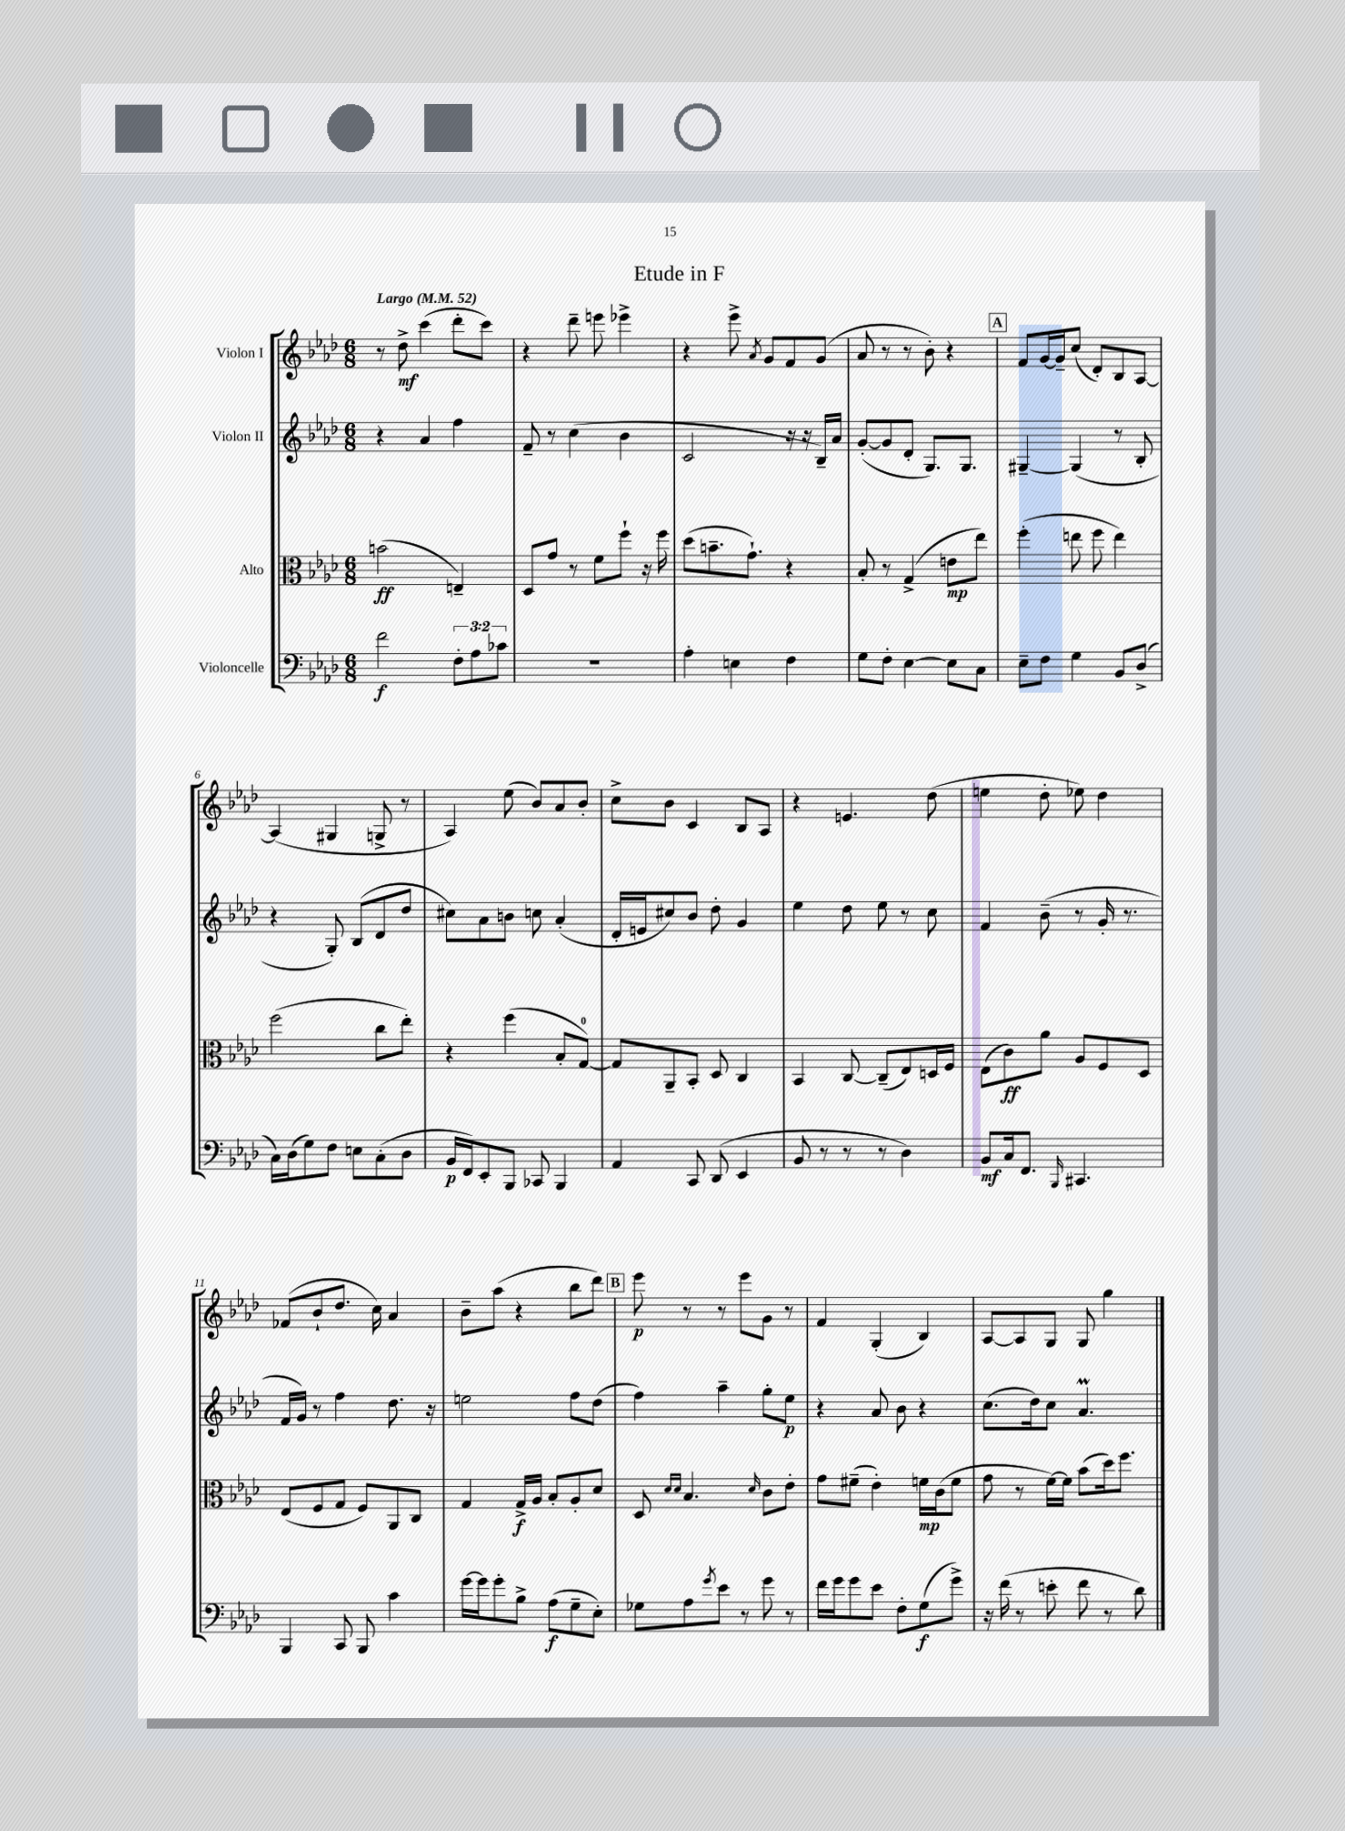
\header { title = "Etude in F" }
<<
\new StaffGroup <<
\new Staff = "s0" \with { instrumentName = "Violon I" } {
    \clef treble \key aes \major \numericTimeSignature \time 6/8 \tempo "Largo" 4 = 52
    r8 des''8->\mf c'''4( des'''8-. c'''8) |
    r4 des'''8-- e'''8 ees'''4-> |
    r4 ees'''8-> \acciaccatura { aes'8 } g'8 f'8 g'8( |
    aes'8 r8 r8 bes'8-.) r4 |
    \mark \markup { \box "A" } f'8 g'16~ g'16-- c''8( des'8-.) bes8 aes8~ |
    aes4( gis4 g8-> r8 |
    aes4) ees''8( bes'8) aes'8 bes'8-. |
    c''8-> bes'8 c'4 bes8 aes8 |
    r4 e'4. des''8( |
    e''4 des''8-. ees''8) des''4 |
    fes'8( bes'8-! des''8. c''16) aes'4 |
    bes'8-- aes''8( r4 bes''8 des'''8) |
    \mark \markup { \box "B" } ees'''8\p r8 r8 ees'''8 g'8 r8 |
    f'4 g4-.( bes4) |
    aes8~ aes8 g8 g8 g''4 \bar "|." |
}
\new Staff = "s1" \with { instrumentName = "Violon II" } {
    \clef treble \key aes \major \numericTimeSignature \time 6/8
    r4 aes'4 f''4 |
    f'8-- r8 c''4( bes'4 |
    c'2 r16 r16 bes16--) aes'16 |
    g'8~-.( g'8 des'8-. g8.) g8. |
    \mark \markup { \box "A" } gis4~-- gis4( r8 bes8-. |
    r4 g8-.) bes8( des'8 des''8 |
    cis''8) aes'8 b'8 c''8 aes'4-.( |
    des'16-. e'16 cis''8) bes'8 des''8-. g'4 |
    ees''4 des''8 ees''8 r8 c''8 |
    f'4 bes'8--( r8 g'16-. r8. |
    f'16 g'16) r8 f''4 des''8. r16 |
    e''2 f''8 des''8( |
    \mark \markup { \box "B" } f''4) aes''4-- g''8-. ees''8\p |
    r4 aes'8 bes'8 r4 |
    c''8.( des''16) c''8 aes'4.\prall \bar "|." |
}
\new Staff = "s2" \with { instrumentName = "Alto" } {
    \clef alto \key aes \major \numericTimeSignature \time 6/8
    b'2\ff( e4--) |
    des8 g'8 r8 f'8 f''8-! r16 f''16 |
    des''8( b'8.-- g'8.-!) r4 |
    bes8-. r8 g4->( e'8\mp ees''8) |
    \mark \markup { \box "A" } f''4-.( e''8 f''8 e''4) |
    f''2( c''8 ees''8-.) |
    r4 f''4( bes8-. g8-0~) |
    g8 aes,8-- bes,8-. des8 c4 |
    bes,4 c8~ c8--( ees8) d16 f16 |
    ees8( c'8\ff) aes'8 aes8 f8 des8 |
    ees8( f8 g8 f8) aes,8 c8 |
    g4 g16->\f aes16 bes8-. aes8-. des'8 |
    \mark \markup { \box "B" } des8 \grace { des'16 des'16 } bes4. \grace { des'16 } c'8 ees'8-. |
    g'8 fis'8--( ees'4-.) f'16\mp c'16( f'8 |
    g'8 r8 f'16~) f'16 bes'8( des''16) f''8. \bar "|." |
}
\new Staff = "s3" \with { instrumentName = "Violoncelle" } {
    \clef bass \key aes \major \numericTimeSignature \time 6/8 \override Staff.TupletNumber.text = #tuplet-number::calc-fraction-text
    f'2\f \tuplet 3/2 { f8-. aes8 ces'8 } |
    R2. |
    aes4-. e4 f4 |
    g8 f8-. ees4~ ees8 c8 |
    \mark \markup { \box "A" } ees8-- f8 g4 bes,8 des8->( |
    c16) des16( g8) f8 e8 c8-.( des8 |
    bes,16\p f,16) ees,8-. bes,,8 ces,8 bes,,4 |
    aes,4 c,8 des,8( ees,4 |
    bes,8 r8 r8 r8 des4) |
    bes,8\mf c16 f,8. \grace { bes,,16 } cis,4. |
    bes,,4 c,8 bes,,8 c'4 |
    g'16~ g'16 g'8-. bes8-> aes8\f( g8-- ees8-.) |
    \mark \markup { \box "B" } ges8 aes8 \acciaccatura { g'8 } ees'8 r8 g'8 r8 |
    f'16 g'16 g'8 ees'8 f8-. g8\f( g'8->) |
    r16 f'16( r8 e'8-. f'8 r8 des'8) \bar "|." |
}
>>
>>
